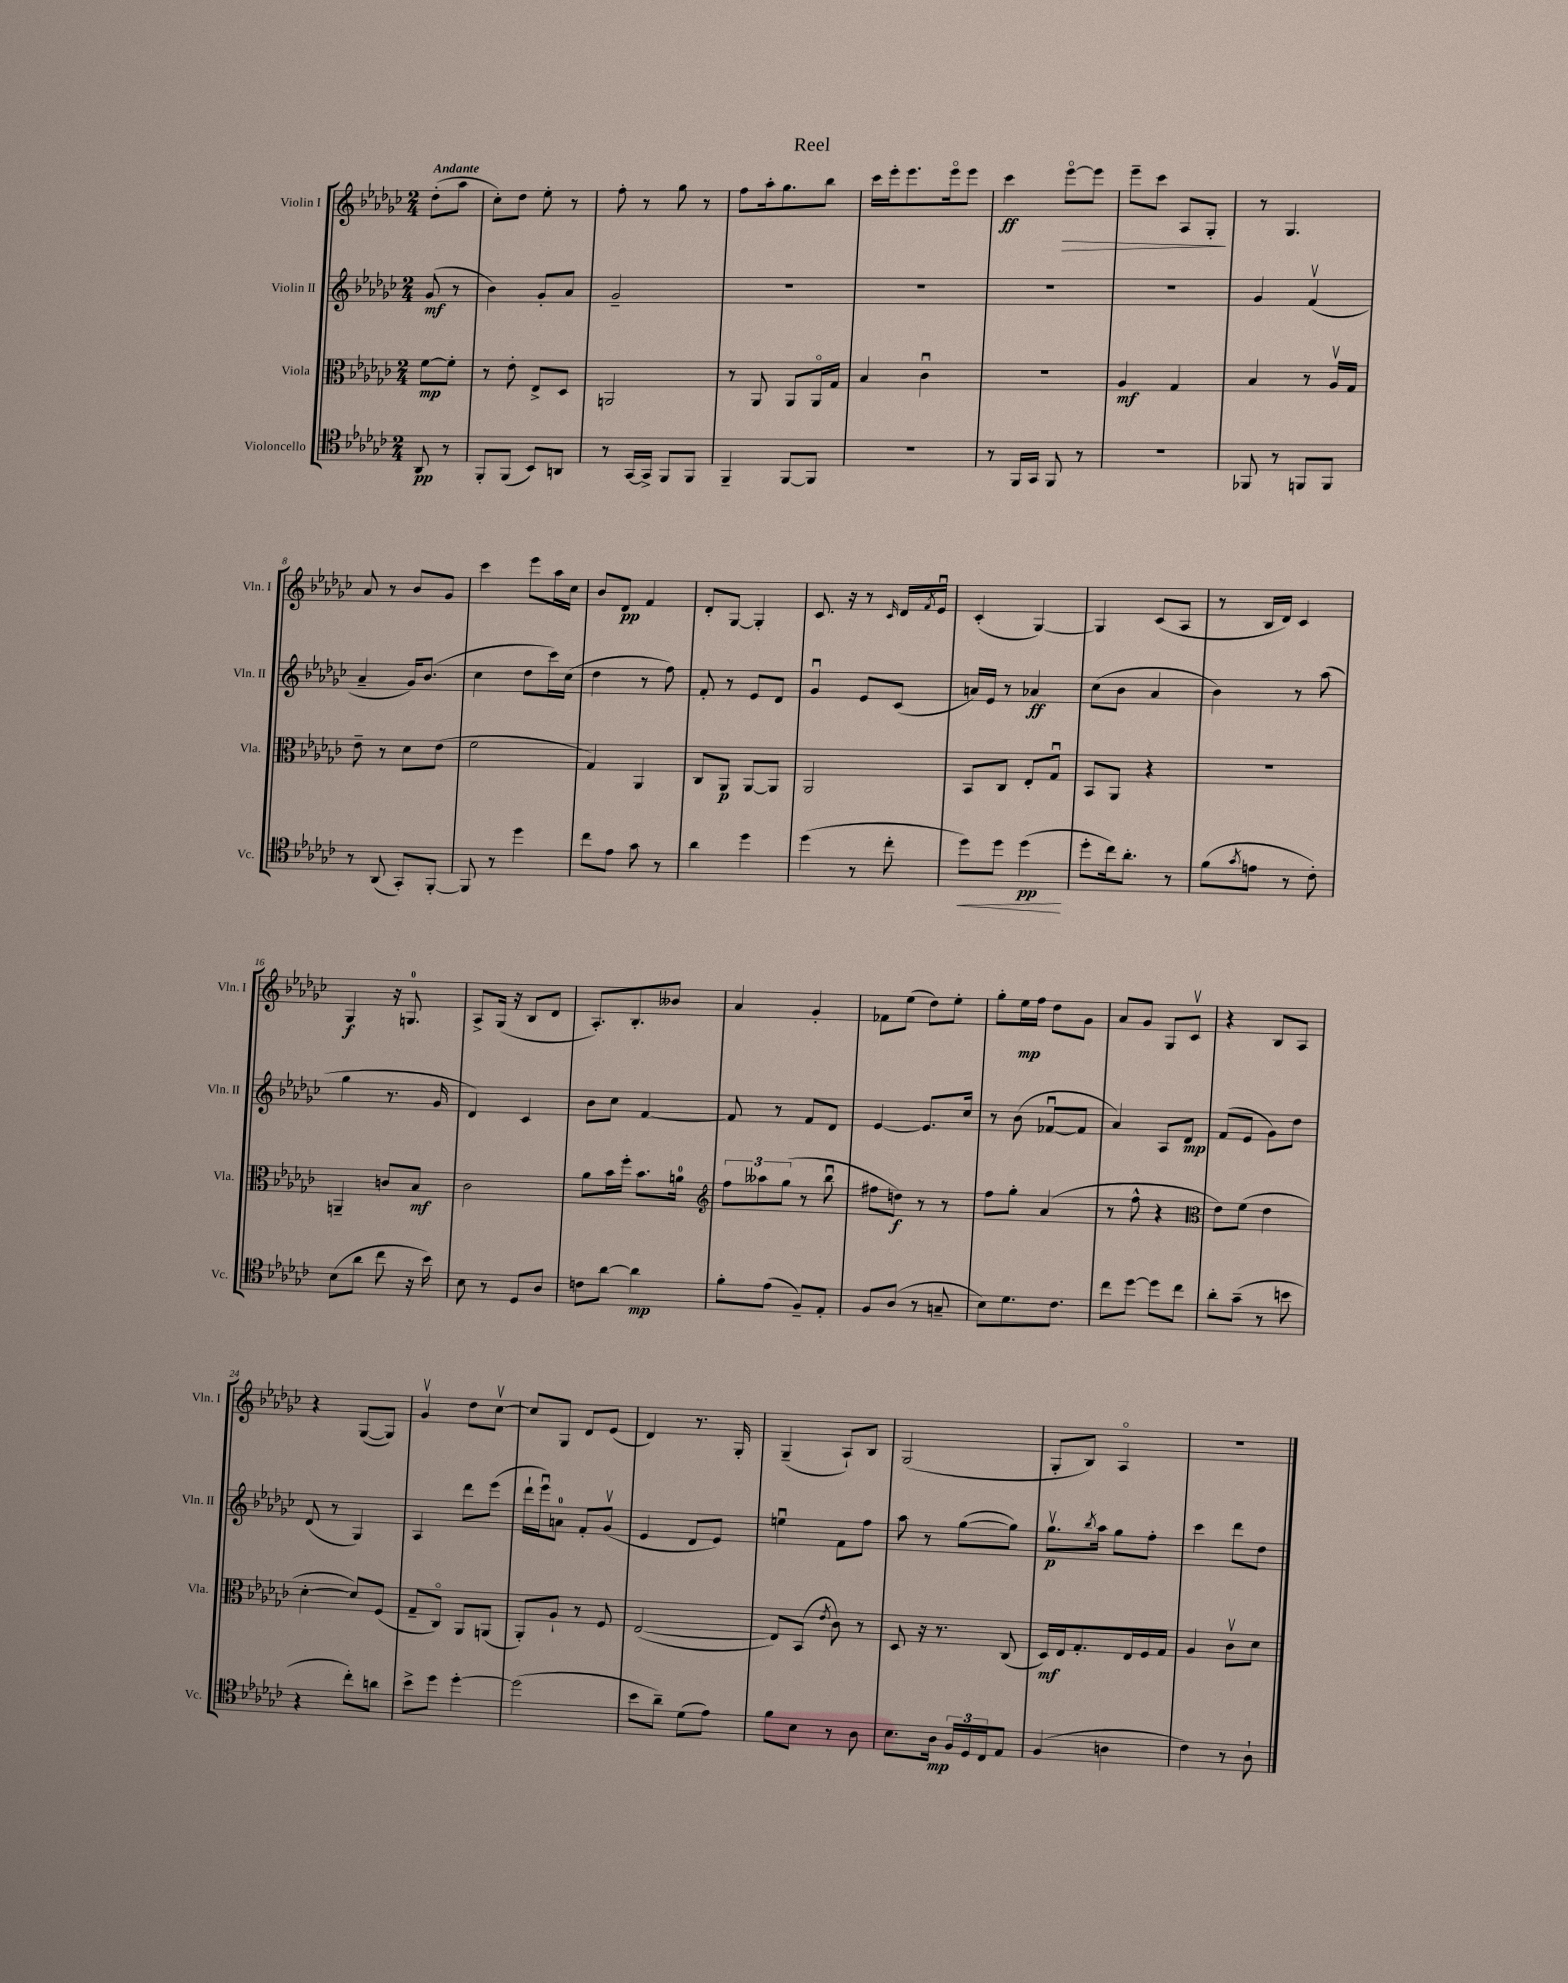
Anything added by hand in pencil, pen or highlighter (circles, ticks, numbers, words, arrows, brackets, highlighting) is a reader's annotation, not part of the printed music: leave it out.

**kern	**kern	**kern	**kern
*staff4	*staff3	*staff2	*staff1
*clefC4	*clefC3	*clefG2	*clefG2
*k[b-e-a-d-g-c-]	*k[b-e-a-d-g-c-]	*k[b-e-a-d-g-c-]	*k[b-e-a-d-g-c-]
*M2/4	*M2/4	*M2/4	*M2/4
8AA-	[8f	(8g-	(8dd-'
8r	8f']	8r	8aa-
=	=	=	=
8FF'	8r	4b-)	8cc-')
(8FF	8e-'	.	8dd-
8BB-)	8E-^	8g-'	8ee-'
8AA	8D-	8a-	8r
=	=	=	=
8r	2AA	2g-~	8ff'
[16GG-	.	.	8r
16GG-^]	.	.	.
8FF	.	.	8gg-
8FF	.	.	8r
=	=	=	=
4FF~	8r	2r	8ff
.	8AA-	.	16aa-'
.	.	.	8.gg-
[8FF	8AA-	.	.
8FF]	16AA-o	.	8bb-
.	16G-	.	.
=	=	=	=
2r	4B-	2r	16ccc-
.	.	.	16eee-'
.	.	.	8.eee-
.	4c-u	.	.
.	.	.	16eee-o
.	.	.	8eee-
=	=	=	=
8r	2r	2r	4ccc-
16FF	.	.	.
16GG-	.	.	.
8FF	.	.	[8eee-o
8r	.	.	8eee-]
=	=	=	=
2r	4A-	2r	8eee-~
.	.	.	8ccc-
.	4G-	.	8A-
.	.	.	8G-'
=	=	=	=
8FF-	4B-	4g-	8r
8r	.	.	4.G-
8FF	8r	(4fv	.
8FF	16A-v	.	.
.	16G-	.	.
=	=	=	=
8r	8e-~	4a-~	8a-
(8AA-	8r	.	8r
8GG-')	8d-	16g-)	8b-
.	.	(8.b-	.
[8FF'	(8e-	.	8g-
=	=	=	=
8FF]	2f	4cc-	4ccc-
8r	.	.	.
4dd-	.	8dd-	8eee-
.	.	16ccc-)	16aa-
.	.	(16cc-	16cc-
=	=	=	=
8cc-	4G-)	4dd-	8b-
8e-	.	.	8d-
8g-	4AA-	8r	4f
8r	.	8ff)	.
=	=	=	=
4a-	8C-	8f'	8d-'
.	8AA-	8r	[8G-
4dd-	[8AA-	8e-	4G-']
.	8AA-]	8d-	.
=	=	=	=
(4dd-	2AA-	4g-u	8.c-
.	.	.	16r
8r	.	8e-	8r
.	.	.	16qqc-
8cc-'	.	(8c-	16d-
.	.	.	8qf
.	.	.	16e-u
=	=	=	=
8dd-)	8BB-	16a)	(4c-'
.	.	16e-	.
8dd-	8C-	8r	.
(4dd-	8E-'	4a-	[4G-)
.	8G-u	.	.
=	=	=	=
8dd-'	8BB-	(8cc-	4G-]
16cc-)	8AA-	8b-	.
8.a-'	.	.	.
.	4r	4a-	(8c-
8r	.	.	8A-
=	=	=	=
(8f	2r	4b-)	8r
8qg-	.	.	.
8e	.	.	16B-
.	.	.	16d-)
8r	.	8r	4c-
8c-')	.	(8aa-	.
=	=	=	=
(8B-	4AA~	4gg-	4G-
8a-	.	.	.
8cc-	8c	8.r	16r
.	.	.	8.G
16r	8B-	.	.
16b-)	.	16g-	.
=	=	=	=
8B-	2c-	4d-)	8A-^
8r	.	.	(16G-
.	.	.	16r
8D-	.	4c-	8B-
8A-	.	.	8d-
=	=	=	=
8c	8a-	8b-	8.A-')
[8a-	16b-	8cc-	.
.	16ff'	.	8.B-'
4a-]	8.b-	[4f	.
.	.	.	8b--
.	16a	.	.
=	=	=	=
*	*clefG2	*	*
8f'	12ff	8f]	4a-
.	12aa--	.	.
(8e-	.	8r	.
.	(12gg-	.	.
8F~)	8r	8f	4g-'
8E-'	8bb-u	8d-	.
=	=	=	=
8F	8ff#	[4e-	8f-
(8A-	8dd)	.	(8ee-
8r	8r	8.e-]	8dd-)
8G~	8r	.	8ee-'
.	.	16cc-	.
=	=	=	=
8B-)	8ff	8r	8gg-'
8.d-	8gg-'	(8b-	16ee-
.	.	.	16ff
.	(4a-	[8f-u	8dd-
8.c-	.	.	.
.	.	8f-]	8g-
=	=	=	=
8cc-	8r	4a-)	8a-
[8dd-	8ff^^	.	8g-
8dd-]	4r	8A-	8G-
8cc-	.	8d-	8c-v
=	=	=	=
*	*clefC3	*	*
8a-'	8e-)	(8f	4r
(8g-~	(8f	8e-	.
8r	4e-	8g-)	8B-
8b	.	8dd-	8A-
=	=	=	=
4r	[4d-'	(8d-	4r
.	.	8r	.
8cc-')	8d-])	4G-)	([8G-
8a	(8F	.	8G-])
=	=	=	=
8b-^	8G-~	4A-	4g-v
8dd-	8C-o)	.	.
[4dd-'	8AA-	8ddd-	8dd-
.	(8AA	(8eee-	[8cc-v
=	=	=	=
(2dd-]	8AA-')	16ddd-`	8cc-]
.	.	16eee-u)	.
.	8A-`	8a	8G-
.	8r	8f'	8d-
.	8F	(8g-v	(8e-
=	=	=	=
8b-	([2E-	4e-	4d-)
8a-~)	.	.	.
(8d-	.	8d-	8.r
8e-)	.	8e-)	.
.	.	.	16G-'
=	=	=	=
8f	8E-])	4eeu	(4G-~
8B-	(8BB-	.	.
.	8qe-	.	.
8r	8c-)	8f	8A-`)
8A-	8r	8ff	8B-
=	=	=	=
8.B-	8D-	8aa-	(2G-
.	16r	8r	.
16A-	8.r	.	.
24F	.	([8gg-	.
24D-	.	.	.
24C-	.	.	.
8E-	(8C-	8gg-])	.
=	=	=	=
(4F	16D-)	8.gg-v	8G-'
.	16E-	.	.
.	8.G-'	.	8B-)
.	.	8qbb-	.
.	.	16aa-	.
4A	.	8gg-	4A-o
.	16E-	.	.
.	16F	8ff'	.
.	16G-	.	.
=	=	=	=
4c-)	4A-	4ccc-	2r
8r	8c-v	8ddd-	.
8A-`	8d-	8dd-	.
==	==	==	==
*-	*-	*-	*-
